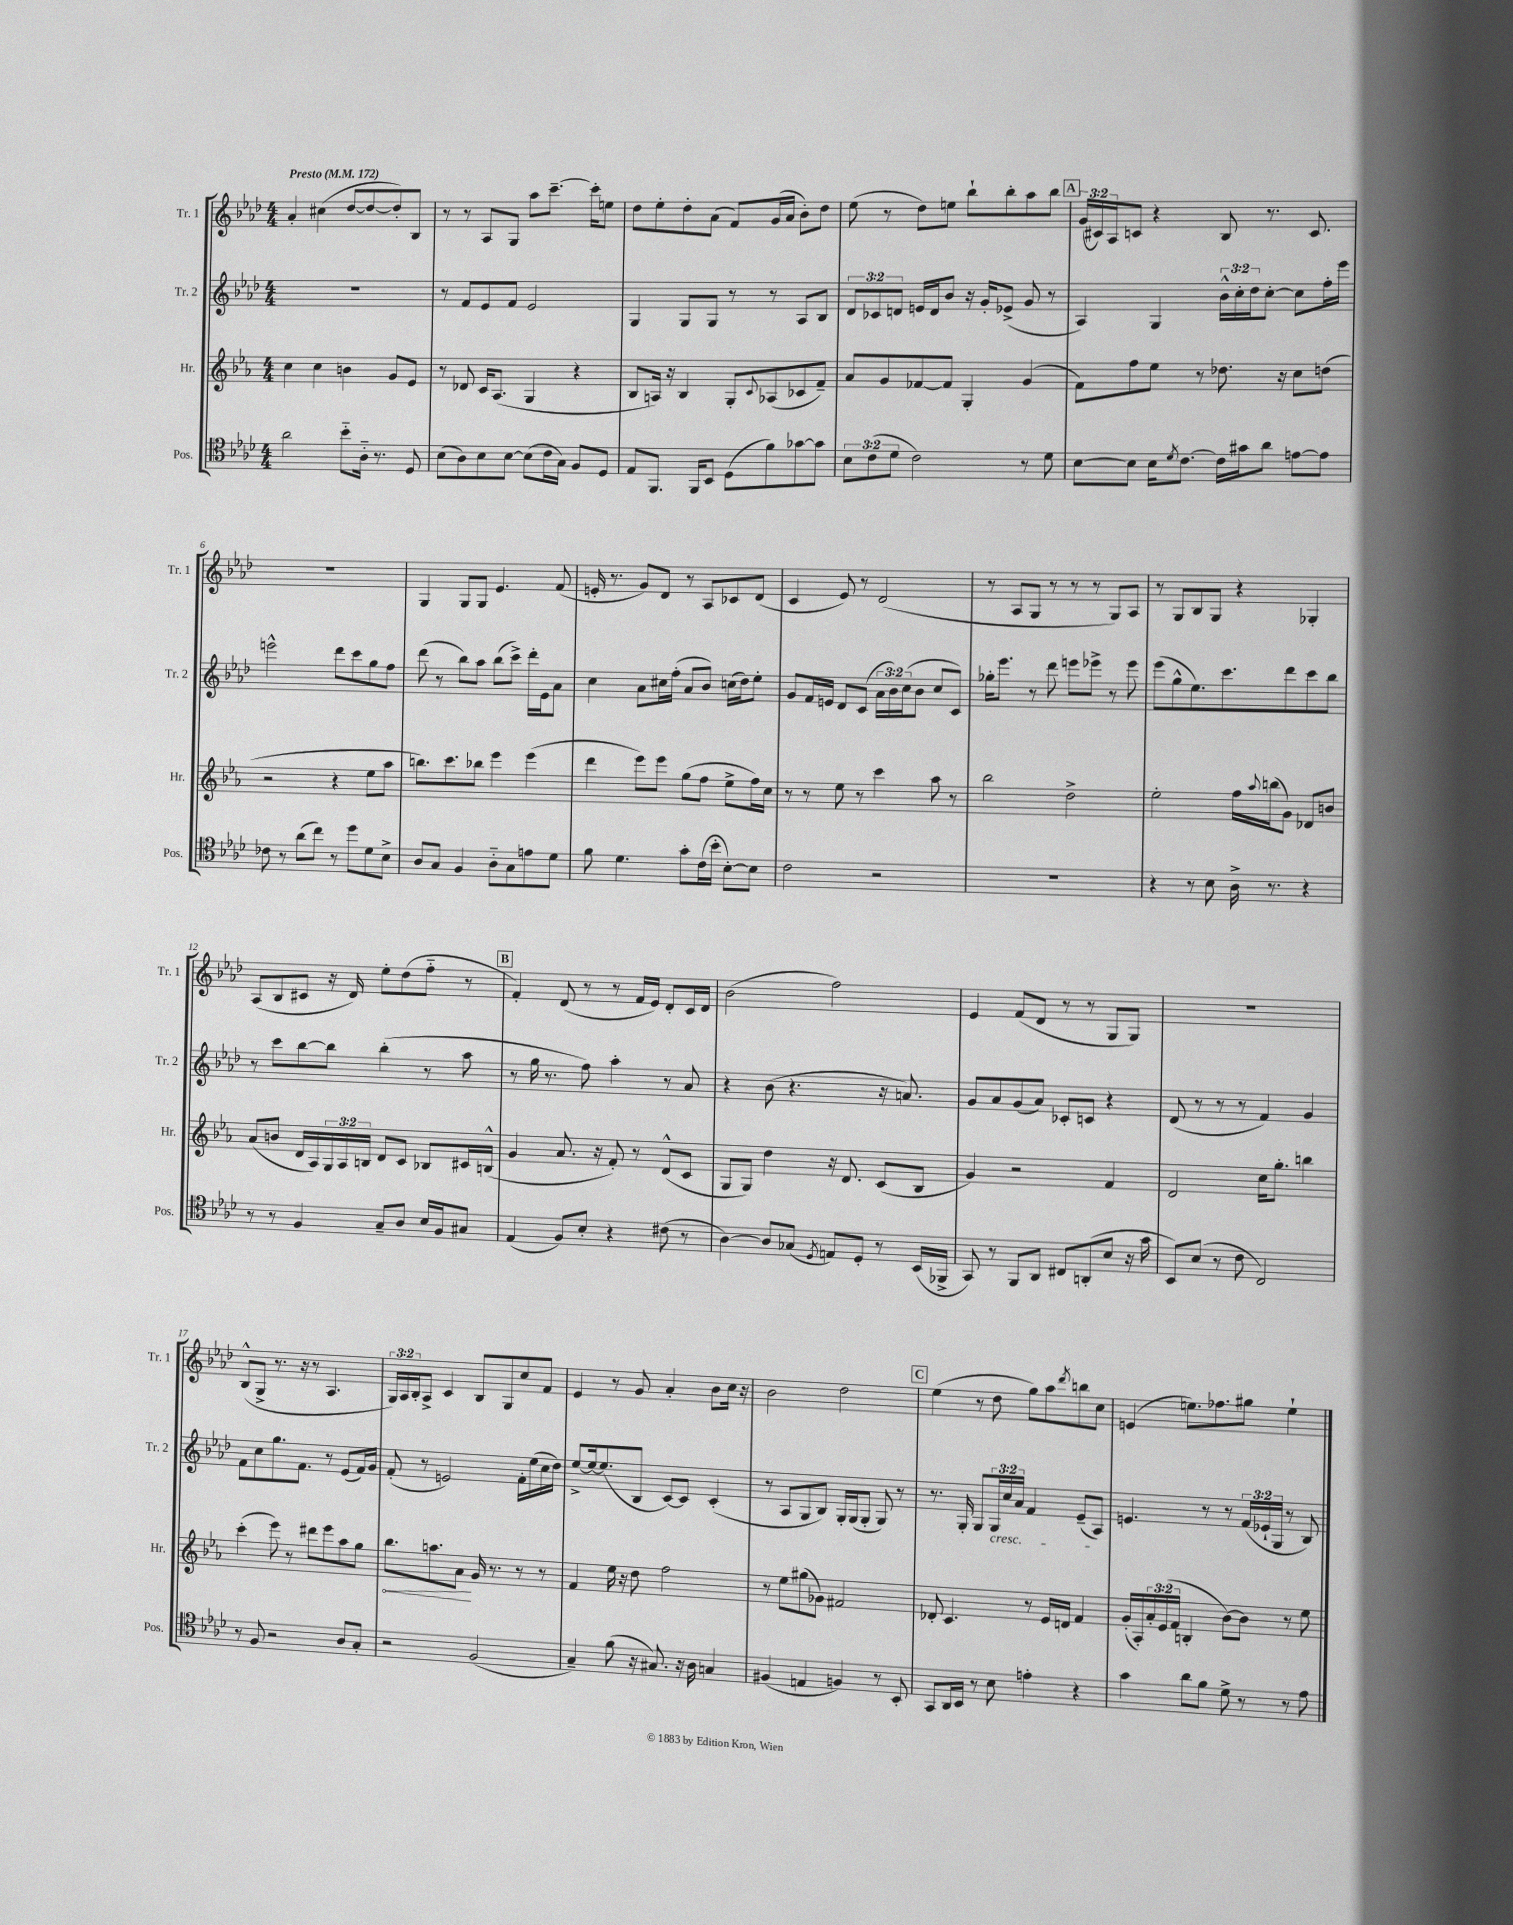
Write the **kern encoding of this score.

**kern	**kern	**kern	**kern
*staff4	*staff3	*staff2	*staff1
*clefC4	*clefG2	*clefG2	*clefG2
*k[b-e-a-d-]	*k[b-e-a-]	*k[b-e-a-d-]	*k[b-e-a-d-]
*M4/4	*M4/4	*M4/4	*M4/4
*MM172	*MM172	*MM172	*MM172
2a-	4cc	1r	4a-'
.	4cc	.	(4cc#
8b-'~	4b	.	[8dd-
16A-'~	.	.	8dd-_
8.r	.	.	.
.	8g	.	8dd-'])
8D-	8e-	.	8B-
=	=	=	=
(8B-	8r	8r	8r
8A-)	8d-	8f	8r
8B-	16c	8e-	8A-
.	(8.A-	.	.
[8B-	.	8f	8G
(8B-]	4G	2e-	8aa-
16c	.	.	[8.ccc~
16G)	.	.	.
8F	4r	.	.
.	.	.	16ccc']
8D-	.	.	8ee
=	=	=	=
8E-	8B-	4G	8dd-
8.FF	16A)	.	8ee-'
.	16r	.	.
.	4B-	8G	8dd-'
16FF	.	.	.
8BB-	.	8G	(8a-
(8D-	8G'	8r	8f)
.	8qqc	.	.
8f)	(8A-	8r	(16g
.	.	.	16a-
[8g-	8c-	8A-	8b-')
8g-]	8f~)	8B-	8dd-
=	=	=	=
12B-	8a-	12d-	(8ee-
(12c	.	12c-	.
.	8g	.	8r
12d-	.	12d	.
2c)	[8f-	16e	8dd-)
.	.	16d	.
.	8f-]	8b-	8ee
.	4G'	16r	8bb-`
.	.	16g'	.
.	.	(8e-^	8bb-'
8r	(4g	8g	8aa-
8d-	.	8r	8bb-
=	=	=	=
[8B-	8f)	4A-)	(24g
.	.	.	24c#)
.	.	.	24A-
8B-]	8ff	.	8c
16B-	8ee-	4G	4r
8qd-	.	.	.
[8.c	.	.	.
.	8r	.	.
16c]	8.dd-	24b-^^	8B-
.	.	24cc'	.
16g#	.	.	.
.	.	24dd-	.
8a-	.	[8cc'	8.r
.	16r	.	.
[8e	8cc	8cc]	.
.	.	.	8.c
8e]	(8dd	16ff'	.
.	.	16eee-	.
=	=	=	=
8c-	2r	2eee^^	1r
8r	.	.	.
(8a-	.	.	.
8cc)	.	.	.
8r	4r	8ddd-	.
8dd-	.	8ccc	.
8d-	8ee-	8gg	.
8B-^	8aa-	8ff	.
=	=	=	=
8A-	8.bb)	(8ddd-	4G
8G	.	8r	.
.	8.ccc	.	.
4F	.	8bb-)	8G
.	8bb-	8aa-	8G
8A-'~	4eee-	(8bb-	4.e-
8G	.	8ccc^)	.
8e	(4eee-	16ddd-'	.
.	.	16e-	.
8d-	.	8a-	(8f
=	=	=	=
8f	4ddd	4cc	16e'
.	.	.	8.r
4.d-	.	.	.
.	8eee-)	8a-	8g)
.	8eee-	16cc#	8d-
.	.	(16ff'	.
8g'	(8gg	8a-	8r
(16c	8ff	8b-)	8A-
16b-'	.	.	.
[8B-')	8ee-^	(16cc	8c-
.	.	16dd-)	.
8B-]	16ff)	8ee-'	(8d-
.	16cc	.	.
=	=	=	=
2c	8r	8g	4c
.	8r	16f	.
.	.	16e	.
.	8ee-	8d-	8e-)
.	8r	(8c	8r
2r	4ccc	24a-	(2d-
.	.	24b-)	.
.	.	(24cc	.
.	.	8b-	.
.	8aa-	8cc	.
.	8r	8c)	.
=	=	=	=
1r	2bb-	16gg-'	8r
.	.	8.eee-	.
.	.	.	8A-
.	.	8r	8G
.	.	8ddd-	8r
.	2dd^	8eee	8r
.	.	8eee-^	8r
.	.	8r	8G)
.	.	8eee-	8A-
=	=	=	=
4r	2ee-'	(8eee-	8r
.	.	8gg^^	8G
8r	.	8.ee-)	8B-
8B-	.	.	8G
.	.	8.ccc	.
16A-^	16ff	.	4r
.	8qqaa-	.	.
8.r	(16bb	.	.
.	8g)	8ddd-	.
4r	8d-	8ccc	4G-'
.	8b	8bb-	.
=	=	=	=
8r	(8a-	8r	(8A-
8r	8b	8ccc	8B-
4F	16d	[8bb-	8c#
.	16A-)	.	.
.	24G	8bb-]	16r
.	24A-	.	.
.	.	.	16d-)
.	24B	.	.
8G~	8d	(4bb-'	8ee-'
8A-	8c	.	(8dd-
16B-	8B-	8r	8ff'~
16F	.	.	.
8G#	16c#	8aa-	8r
.	(16B^^	.	.
=	=	=	=
(4E-	4g	8r	4f')
.	.	16gg	.
.	.	8.r	.
8F)	8.a-	.	(8d-
8B-'	.	8ff)	8r
.	16r	.	.
4r	8f')	4aa-'	8r
.	8r	.	16f
.	.	.	16e-)
(8c#	(8d^^	8r	8d-'
8r	8c	8a-	16c
.	.	.	16d-
=	=	=	=
[4A-)	8G	4r	(2b-
.	8G)	.	.
8A-]	4dd	(8b-	.
(8G-	.	4.r	.
8qD-	.	.	.
8E)	16r	.	2ff)
.	8.d	.	.
8D-'	.	.	.
8r	(8c	16r	.
.	.	8.a)	.
(16BB-	8B-	.	.
16FF-^	.	.	.
=	=	=	=
8GG)	4g)	8g	4e-
8r	.	8a-	.
8FF	2r	(8g	(8f
8AA-	.	8a-)	8d-
8C#	.	8c-'	8r
(8AA'	.	8c	8r
8B-	4f	4r	8G
16r	.	.	8G)
16g	.	.	.
=	=	=	=
8BB-)	2d	(8d-	1r
(8B-	.	8r	.
8r	.	8r	.
8c	.	8r	.
2C)	16cc	4f)	.
.	8.gg'	.	.
.	4bb	4g	.
=	=	=	=
8r	(4ccc'	8f	(8B-^^
8F	.	8cc	8G^
2r	8eee-)	8.gg	8.r
.	8r	.	.
.	.	8.f	16r
.	8ddd#	.	8r
.	8eee-	8r	4.A-
8A-	8aa-	(8e-	.
8G'	8gg	16f)	.
.	.	16g	.
=	=	=	=
2r	8.bb-	(8f'	24G)
.	.	.	24A-
.	.	.	24B-'
.	.	8r	8A-^
.	8.aa	.	.
.	.	2e)	4c
.	8a-	.	.
(2F	16g	.	8B-
.	8.r	.	.
.	.	.	8G
.	8r	16f'	8cc
.	.	(16ee-	.
.	8r	16cc	8f
.	.	16dd-)	.
=	=	=	=
4G~)	4f	[8ee-^	4e-
.	.	16ee-_	.
.	.	(8.ee-]	.
(8f	16ee-	.	8r
.	16r	.	.
16r	8dd	8B-	8g
8.G#)	.	.	.
.	2ff	[8c)	4a-'
16r	.	8c]	.
16A-	.	.	.
4G	.	(4c'	8b-
.	.	.	16cc
.	.	.	16r
=	=	=	=
(4F#	8r	8r	2b-
.	8ee-	8A-	.
4E	(8gg#	8G	.
.	8g-)	8B-)	.
4F)	2f#	16G'	2dd-
.	.	(16G	.
.	.	8G'	.
8r	.	8G)	.
8BB-'	.	8r	.
=	=	=	=
8GG	8d-'	8.r	(4ee-
16AA-	4.c	.	.
16BB-	.	16G'	.
8r	.	8G	8r
8B-	.	24G	8dd-
.	.	24cc	.
.	.	24a-	.
4e'	8r	4f	8gg)
.	16e-	.	8aa-
.	16d	.	.
.	.	.	8qddd-
4r	4f	(8e-~	8bb
.	.	8A-)	8cc
=	=	=	=
4g	(16g'	4.e	(4e
.	16A-')	.	.
.	24a-'	.	.
.	(24e-	.	.
.	24f	.	.
8a-	4B'	.	8.ee)
8f	.	8r	.
.	.	.	8.ff-
8d-^	[8b-)	8r	.
8r	8b-]	(24f	8gg#
.	.	24e-`	.
.	.	24G	.
8r	8r	8r	4ee`
8e-	8ee-	8B-)	.
==	==	==	==
*-	*-	*-	*-
